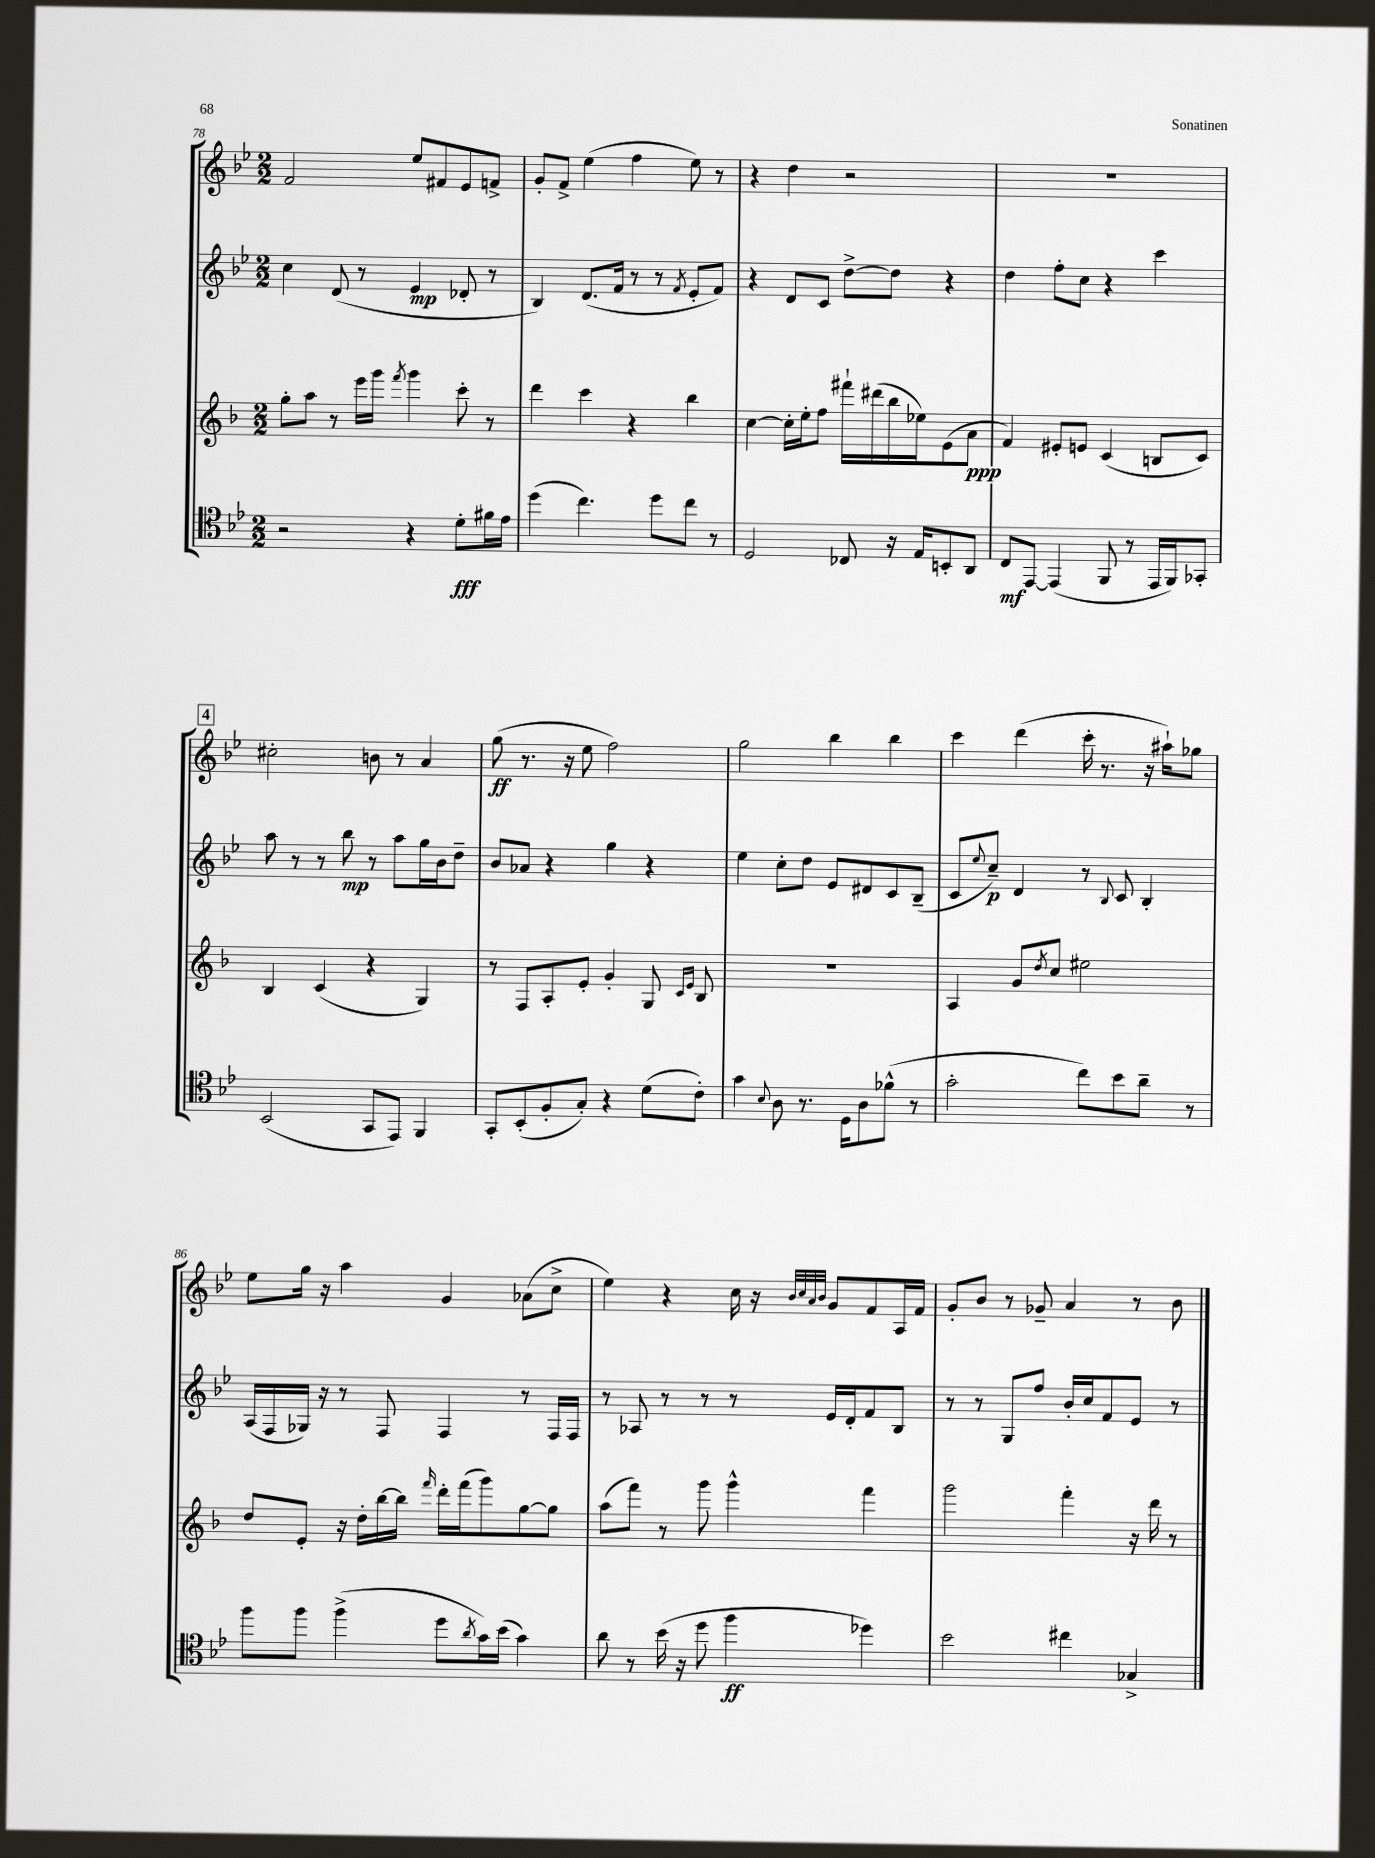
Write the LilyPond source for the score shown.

<<
\new StaffGroup <<
\new Staff = "s0" {
    \clef treble \key bes \major \numericTimeSignature \time 2/2
    f'2 ees''8 fis'8 ees'8 f'8-> |
    g'8-. f'8-> ees''4( f''4 ees''8) r8 |
    r4 d''4 r2 |
    R1 |
    \mark \markup { \box "4" } cis''2-. b'8 r8 a'4 |
    g''8\ff( r8. r16 ees''8 f''2) |
    g''2 bes''4 bes''4 |
    c'''4 d'''4( c'''16-. r8. r16 ais''16-!) ges''8 |
    ees''8 g''16 r16 a''4 g'4 aes'8( c''8-> |
    ees''4) r4 c''16 r16 \grace { bes'32 c''32 a'32 bes'32 } g'8 f'8 a16 f'16 |
    g'8-. bes'8 r8 ges'8-- a'4 r8 bes'8 \bar "|." |
}
\new Staff = "s1" {
    \clef treble \key bes \major \numericTimeSignature \time 2/2
    c''4 d'8( r8 ees'4\mp des'8-. r8 |
    bes4) d'8.( f'16 r8 r8 \acciaccatura { f'8 } ees'8-. f'8) |
    r4 d'8 c'8 d''8~-> d''8 r4 |
    d''4 f''8-. c''8 r4 c'''4 |
    \mark \markup { \box "4" } a''8 r8 r8 bes''8\mp r8 a''8 g''16 bes'16 d''8-- |
    bes'8 aes'8 r4 g''4 r4 |
    ees''4 c''8-. d''8 ees'8 dis'8 c'8 bes8--( |
    c'8 \appoggiatura { ees''8 } c''8--\p) d'4 r8 \appoggiatura { bes8 } c'8 bes4-. |
    a16( f16 ges16) r16 r8 f8 f4 r8 f16 f16 |
    r8 aes8 r8 r8 r8 ees'16 d'16-. f'8 bes8 |
    r8 r8 g8 f''8 bes'16-. c''16 f'8 ees'8 r8 \bar "|." |
}
\new Staff = "s2" {
    \clef treble \key f \major \numericTimeSignature \time 2/2
    g''8-. a''8 r8 e'''16 g'''16 \acciaccatura { f'''8 } g'''4 c'''8-. r8 |
    d'''4 c'''4 r4 bes''4 |
    c''4~ c''16-. e''16-. f''8 fis'''16-! dis'''16( bes''16 ees''16) e'8( a'8\ppp |
    f'4) eis'8-. e'8 c'4( b8 c'8) |
    \mark \markup { \box "4" } bes4 c'4( r4 g4) |
    r8 f8 a8-. e'8-. g'4-. g8 \grace { c'16 e'16 } bes8 |
    R1 |
    a4 g'8 \acciaccatura { d''8 } c''8 eis''2 |
    d''8 e'8-. r16 d''16-. bes''16~ bes''16 \grace { f'''16 } d'''16-. f'''16( g'''8) g''8~ g''8 |
    a''8( f'''8) r8 g'''8 g'''4-^ f'''4 |
    g'''2 f'''4-. r16 d'''16 r8 \bar "|." |
}
\new Staff = "s3" {
    \clef tenor \key bes \major \numericTimeSignature \time 2/2
    r2 r4 d'8-.\fff fis'16 ees'16 |
    d''4( c''4.) d''8 c''8 r8 |
    d2 ces8 r16 ees16 b,8-. a,8 |
    c8\mf ees,8~ ees,4( f,8 r8 ees,16 f,16) ges,8-. |
    \mark \markup { \box "4" } bes,2( g,8 ees,8) f,4 |
    g,8-. bes,8-.( f8-. g8-.) r4 d'8( c'8-.) |
    g'4 \appoggiatura { bes8 } a8 r8. d16 a8 fes'8-^( r8 |
    g'2-. c''8) bes'8 a'8-- r8 |
    f''8 f''8 f''4->( d''8 \acciaccatura { a'8 } g'16) bes'16( g'4) |
    a'8 r8 bes'16( r16 d''8 f''4\ff des''4) |
    bes'2 cis''4 ges4-> \bar "|." |
}
>>
>>
\layout { \context { \Score currentBarNumber = #78 } }
